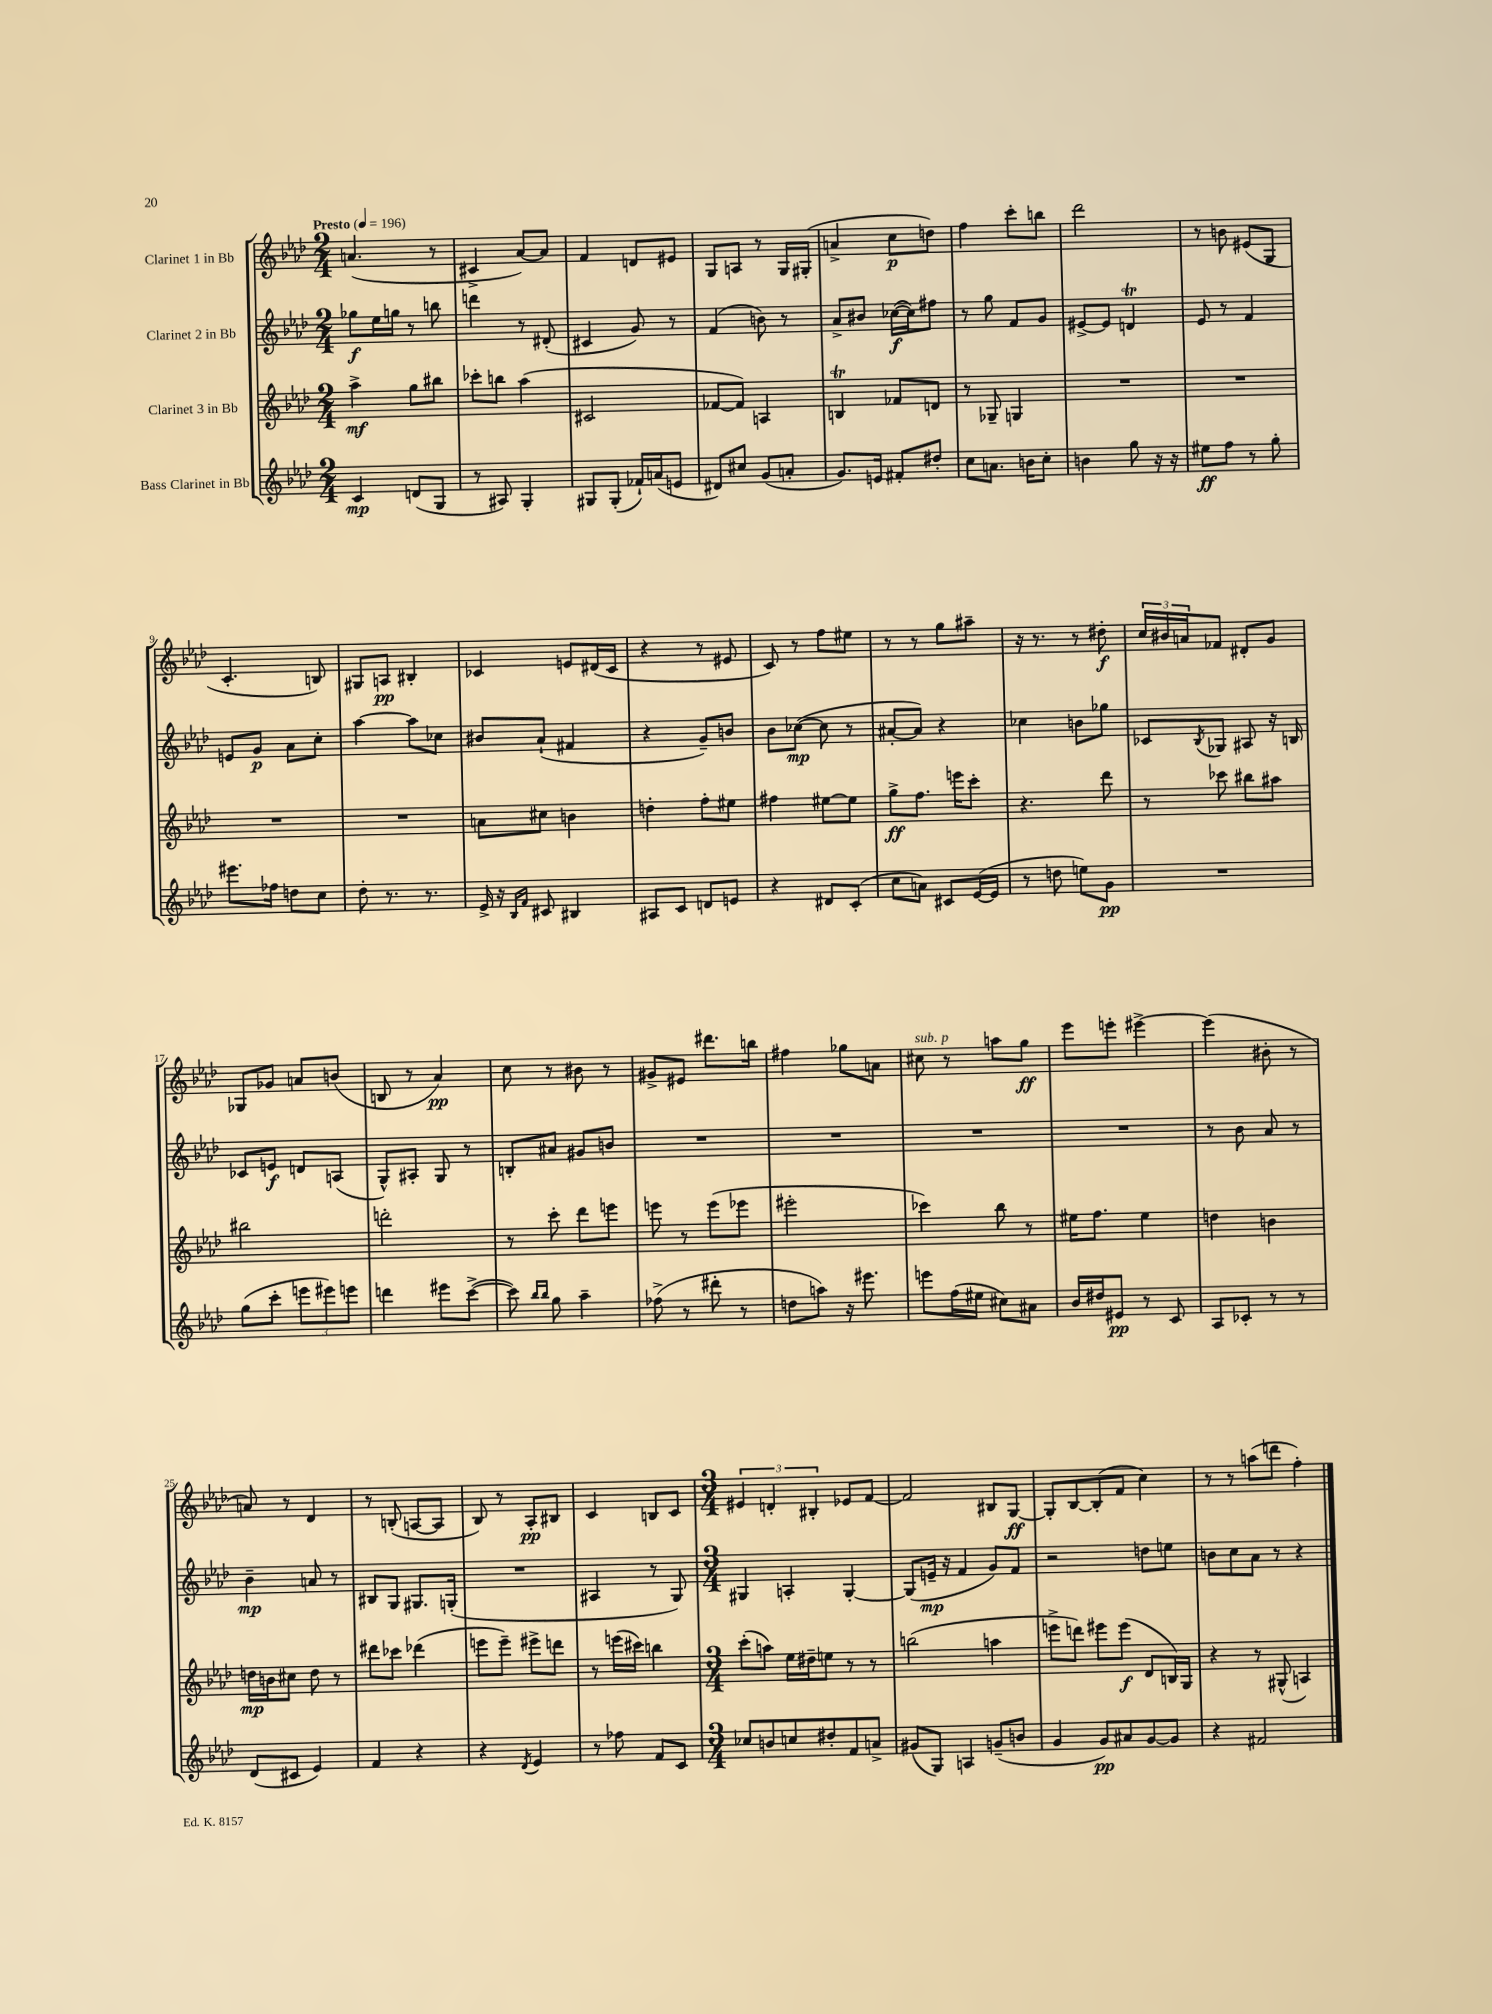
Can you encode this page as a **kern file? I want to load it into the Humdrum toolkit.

**kern	**dynam	**kern	**dynam	**kern	**dynam	**kern	**dynam
*part4	*part4	*part3	*part3	*part2	*part2	*part1	*part1
*staff4	*staff4	*staff3	*staff3	*staff2	*staff2	*staff1	*staff1
*I"Bass Clarinet in Bb	*	*I"Clarinet 3 in Bb	*	*I"Clarinet 2 in Bb	*	*I"Clarinet 1 in Bb	*
*clefG2	*	*clefG2	*	*clefG2	*	*clefG2	*
*k[b-e-a-d-]	*	*k[b-e-a-d-]	*	*k[b-e-a-d-]	*	*k[b-e-a-d-]	*
*M2/4	*	*M2/4	*	*M2/4	*	*M2/4	*
*MM196	*	*MM196	*	*MM196	*	*MM196	*
=1	=1	=1	=1	=1	=1	=1	=1
!	!	!	!	!	!	!LO:TX:a:B:t=Presto	!
4c/	mp	4aa-^\	mf	8gg-X\L	f	(4.an/	.
.	.	.	.	16ee-\L	.	.	.
.	.	.	.	16ggn\JJ	.	.	.
(8dn/L	.	8gg\L	.	8r	.	.	.
8G/J	.	8bb#X\J	.	8bbn\	.	8r	.
=2	=2	=2	=2	=2	=2	=2	=2
8r	.	8ccc-X'\L	.	4dddn\	.	4c#X^/	.
8A#X/)	.	8bbn\J	.	.	.	.	.
4G'/	.	(4aa-\	.	8r	.	[8a-/L)	.
.	.	.	.	(8d#X'/	.	8a-/J]	.
=3	=3	=3	=3	=3	=3	=3	=3
8G#X/L	.	2c#X/	.	4c#X/	.	4f/	.
(8G#'/J	.	.	.	.	.	.	.
16f-X`/LL)	.	.	.	8g/)	.	8dn/L	.
(16an/J	.	.	.	.	.	.	.
8en/J	.	.	.	8r	.	8e#X/J	.
=4	=4	=4	=4	=4	=4	=4	=4
8d#X/L)	.	[8f-X/L	.	(4f/	.	8G/L	.
8cc#X/J	.	8f-/J])	.	.	.	8An/J	.
(8g/L	.	4An/	.	8bn\)	.	8r	.
8an'/J	.	.	.	8r	.	16G/LL	.
.	.	.	.	.	.	(16G#X'/JJ	.
=5	=5	=5	=5	=5	=5	=5	=5
8.g/L)	.	4Bnt/	.	8a-^/L	.	4an^/	.
.	.	.	.	8b#X/J	.	.	.
16en/Jk	.	.	.	.	.	.	.
8f#X'/L	.	8f-X/L	.	([16cc-X\LL	f	8cc\L	p
.	.	.	.	16cc-\J])	.	.	.
8dd#X'/J	.	8dn/J	.	8ff#X\J	.	8ddn\J)	.
=6	=6	=6	=6	=6	=6	=6	=6
8cc\L	.	8r	.	8r	.	4ff\	.
8.an\J	.	8G-X~/	.	8gg\	.	.	.
.	.	4Gn/	.	8f/L	.	8ccc'\L	.
16bn\KL	.	.	.	.	.	.	.
8cc'\J	.	.	.	8g/J	.	8bbn\J	.
=7	=7	=7	=7	=7	=7	=7	=7
4bn\	.	2r	.	[8e#X^/L	.	2ddd-\	.
.	.	.	.	8e#/J]	.	.	.
8gg\	.	.	.	4dnt/	.	.	.
16r	.	.	.	.	.	.	.
16r	.	.	.	.	.	.	.
=8	=8	=8	=8	=8	=8	=8	=8
8ee#X\L	ff	2r	.	8e-/	.	8r	.
8ff\J	.	.	.	8r	.	8bn\	.
8r	.	.	.	4f/	.	(8e#X/L	.
8gg'\	.	.	.	.	.	8G/J	.
!!LO:LB:g=z
=9	=9	=9	=9	=9	=9	=9	=9
8.eee#X\L	.	2r	.	8en/L	.	4.c'/	.
.	.	.	.	8g/J	p	.	.
16ff-X\Jk	.	.	.	.	.	.	.
8ddn\L	.	.	.	8a-\L	.	.	.
8cc\J	.	.	.	8cc'\J	.	8Bn/)	.
=10	=10	=10	=10	=10	=10	=10	=10
8dd-'\	.	2r	.	[4aa-\	.	8G#X/L	.
8.r	.	.	.	.	.	8An/J	pp
.	.	.	.	8aa-\L]	.	4B#X'/	.
8.r	.	.	.	.	.	.	.
.	.	.	.	8cc-X\J	.	.	.
=11	=11	=11	=11	=11	=11	=11	=11
16e-^/	.	8an\L	.	8b#X/L	.	4c-X/	.
16r	.	.	.	.	.	.	.
16qqB-/LL	.	.	.	.	.	.	.
16qqf/JJ	.	.	.	.	.	.	.
8c#X/	.	8cc#X\J	.	(8a-`/J	.	.	.
4B#X/	.	4bn\	.	4f#X/	.	8en/L	.
.	.	.	.	.	.	(16d#X/L	.
.	.	.	.	.	.	16c-/JJ	.
=12	=12	=12	=12	=12	=12	=12	=12
8A#X/L	.	4ddn'\	.	4r	.	4r	.
8c/J	.	.	.	.	.	.	.
8dn/L	.	8ff'\L	.	8g~/L)	.	8r	.
8en/J	.	8ee#X\J	.	8bn/J	.	8e#X/	.
=13	=13	=13	=13	=13	=13	=13	=13
4r	.	4ff#X\	.	8b-\L	.	8c/)	.
.	.	.	.	([8cc-X\J	mp	8r	.
8d#X/L	.	[8ee#X\L	.	8cc-\]	.	8ff\L	.
(8c'/J	.	8ee#\J]	.	8r	.	8ee#X\J	.
=14	=14	=14	=14	=14	=14	=14	=14
8cc\L	.	8gg^\L	ff	[8a#X'/L	.	8r	.
8an\J)	.	8.ff\J	.	8a#/J])	.	8r	.
8c#X/L	.	.	.	4r	.	8gg\L	.
.	.	16eeen\KL	.	.	.	.	.
([16e-/L	.	8ccc'\J	.	.	.	8aa#X~\J	.
16e-/JJ]	.	.	.	.	.	.	.
=15	=15	=15	=15	=15	=15	=15	=15
8r	.	4.r	.	4cc-X\	.	16r	.
.	.	.	.	.	.	8.r	.
8ddn\	.	.	.	.	.	.	.
8een\L)	.	.	.	8bn\L	.	8r	.
8g\J	pp	8ddd-\	.	8gg-X\J	.	8dd#X'\	f
=16	=16	=16	=16	=16	=16	=16	=16
2r	.	8r	.	8c-X/L	.	24cc/LL	.
.	.	.	.	.	.	24b#X/	.
.	.	.	.	.	.	24an/J	.
.	.	.	.	8qB-/	.	.	.
.	.	8ccc-X\	.	8G-X/J	.	8f-X/J	.
.	.	8bb#X\L	.	8A#X/	.	8d#X'/L	.
.	.	8aa#X\J	.	16r	.	8g/J	.
.	.	.	.	16Bn/	.	.	.
!!LO:LB:g=z
=17	=17	=17	=17	=17	=17	=17	=17
(8gg\L	.	2bb#X\	.	8c-X/L	.	8G-X/L	.
8ccc'\J	.	.	.	8en/J	f	8g-X/J	.
12eeen\L	.	.	.	8dn/L	.	8an/L	.
12eee#X\)	.	.	.	.	.	.	.
.	.	.	.	(8An/J	.	(8bn/J	.
12eeen\J	.	.	.	.	.	.	.
=18	=18	=18	=18	=18	=18	=18	=18
4dddn\	.	2dddn'\	.	8G^^/L)	.	8Bn/	.
.	.	.	.	8A#X'/J	.	8r	.
8eee#X\L	.	.	.	8G/	.	4a-/)	pp
([8ccc^\J	.	.	.	8r	.	.	.
=19	=19	=19	=19	=19	=19	=19	=19
8ccc\])	.	8r	.	8Bn'/L	.	8cc\	.
16qqbb-/LL	.	.	.	.	.	.	.
16qqbb-/JJ	.	.	.	.	.	.	.
8gg\	.	8ccc'\	.	8a#X/J	.	8r	.
4aa-~\	.	8ddd-\L	.	8g#X/L	.	8b#X\	.
.	.	8eeen\J	.	8bn/J	.	8r	.
=20	=20	=20	=20	=20	=20	=20	=20
(8ff-X^\	.	8eeen\	.	2r	.	8g#X^/L	.
8r	.	8r	.	.	.	8e#X/J	.
8ddd#X'\	.	(8eee\L	.	.	.	8.ddd#X\L	.
8r	.	8eee-X\J	.	.	.	.	.
.	.	.	.	.	.	16bbn\Jk	.
=21	=21	=21	=21	=21	=21	=21	=21
8ddn\L	.	2eee#X'\	.	2r	.	4ff#X\	.
8aan\J)	.	.	.	.	.	.	.
16r	.	.	.	.	.	8gg-X\L	.
8.eee#X\	.	.	.	.	.	.	.
.	.	.	.	.	.	8an\J	.
=22	=22	=22	=22	=22	=22	=22	=22
!	!	!	!	!	!	!LO:TX:a:i:t=sub. p	!
8eeen\L	.	4ccc-X\)	.	2r	.	8cc#X\	.
(16ff\L	.	.	.	.	.	8r	.
16ee#X\JJ	.	.	.	.	.	.	.
8cc#X\L)	.	8bb-\	.	.	.	8aan\L	.
8a#X\J	.	8r	.	.	.	8gg\J	ff
=23	=23	=23	=23	=23	=23	=23	=23
16b-/LL	.	16ee#X\KL	.	2r	.	8eee-\L	.
16dd#X/J	.	8.ff\J	.	.	.	.	.
8e#X/J	pp	.	.	.	.	8eeen'\J	.
8r	.	4ee#\	.	.	.	[4eee#X^\	.
8c/	.	.	.	.	.	.	.
=24	=24	=24	=24	=24	=24	=24	=24
8A-/L	.	4ddn\	.	8r	.	(4eee#\]	.
8c-X'/J	.	.	.	8b-\	.	.	.
8r	.	4bn\	.	8a-/	.	8b#X'\	.
8r	.	.	.	8r	.	8r	.
!!LO:LB:g=z
=25	=25	=25	=25	=25	=25	=25	=25
(8d-/L	.	16ddn\LL	mp	4b-~\	mp	8an/)	.
.	.	16bn\J	.	.	.	.	.
8c#X/J	.	8cc#X\J	.	.	.	8r	.
4e-/)	.	8dd\	.	8an/	.	4d-/	.
.	.	8r	.	8r	.	.	.
=26	=26	=26	=26	=26	=26	=26	=26
4f/	.	8ddd#X\L	.	8B#X/L	.	8r	.
.	.	8ccc-X\J	.	8G/J	.	(8Bn'/	.
4r	.	(4ddd-X\	.	8.G#X/L	.	[8An/L	.
.	.	.	.	.	.	8A/J]	.
.	.	.	.	(16Gn'/Jk	.	.	.
=27	=27	=27	=27	=27	=27	=27	=27
4r	.	8eeen\L	.	2r	.	8B-/)	.
.	.	8eee~\J)	.	.	.	8r	.
8qd-/	.	.	.	.	.	.	.
4e-/	.	8eee#X^\L	.	.	.	8A-'/L	pp
.	.	8dddn\J	.	.	.	8B#X/J	.
=28	=28	=28	=28	=28	=28	=28	=28
8r	.	8r	.	4A#X/	.	4c/	.
8ff-X\	.	(16eeen\LL	.	.	.	.	.
.	.	16ccc#X\JJ)	.	.	.	.	.
8f/L	.	4bbn\	.	8r	.	8Bn/L	.
8c/J	.	.	.	8G/)	.	8c/J	.
=29	=29	=29	=29	=29	=29	=29	=29
*M3/4	*	*M3/4	*	*M3/4	*	*M3/4	*
8cc-X/L	.	(8ccc'\L	.	4G#X/	.	6e#X/	.
8bn/	.	8aan\J)	.	.	.	.	.
.	.	.	.	.	.	6dn'/	.
8ccn/	.	16ee-\LL	.	4An'/	.	.	.
.	.	16dd#X~\J	.	.	.	.	.
.	.	.	.	.	.	6B#X'/	.
8dd#X'/	.	8een\J	.	.	.	.	.
8f/	.	8r	.	[4G#'/	.	8e-X/L	.
8an^/J	.	8r	.	.	.	[8f/J	.
=30	=30	=30	=30	=30	=30	=30	=30
(8g#X/L	.	(2bbn\	.	(8G#/L]	.	2f/]	.
8G/J)	.	.	.	16en~/Jk	mp	.	.
.	.	.	.	16r	.	.	.
4An/	.	.	.	4f/	.	.	.
(8gn~/L	.	4aan\	.	8g/L)	.	8B#X/L	.
8bn/J	.	.	.	8f/J	.	[8G/J	ff
=31	=31	=31	=31	=31	=31	=31	=31
4g/	.	8eeen^\L	.	2r	.	8G'/L]	.
.	.	8dddn\J)	.	.	.	[8B-/	.
8g/L)	pp	8eee#X\L	.	.	.	(8B-'/]	.
8a#X/	.	(8eee#\J	f	.	.	8f/J	.
[8g/	.	8d-/L	.	8ddn\L	.	4cc\)	.
8g/J]	.	16Bn/L)	.	8een\J	.	.	.
.	.	16G/JJ	.	.	.	.	.
=32	=32	=32	=32	=32	=32	=32	=32
4r	.	4r	.	8bn\L	.	8r	.
.	.	.	.	8cc\	.	8r	.
2f#X/	.	8r	.	8a-\J	.	(8aan\L	.
.	.	(8G#X^^/	.	8r	.	8dddn\J	.
.	.	4An/)	.	4r	.	4ff'\)	.
==	==	==	==	==	==	==	==
*-	*-	*-	*-	*-	*-	*-	*-
